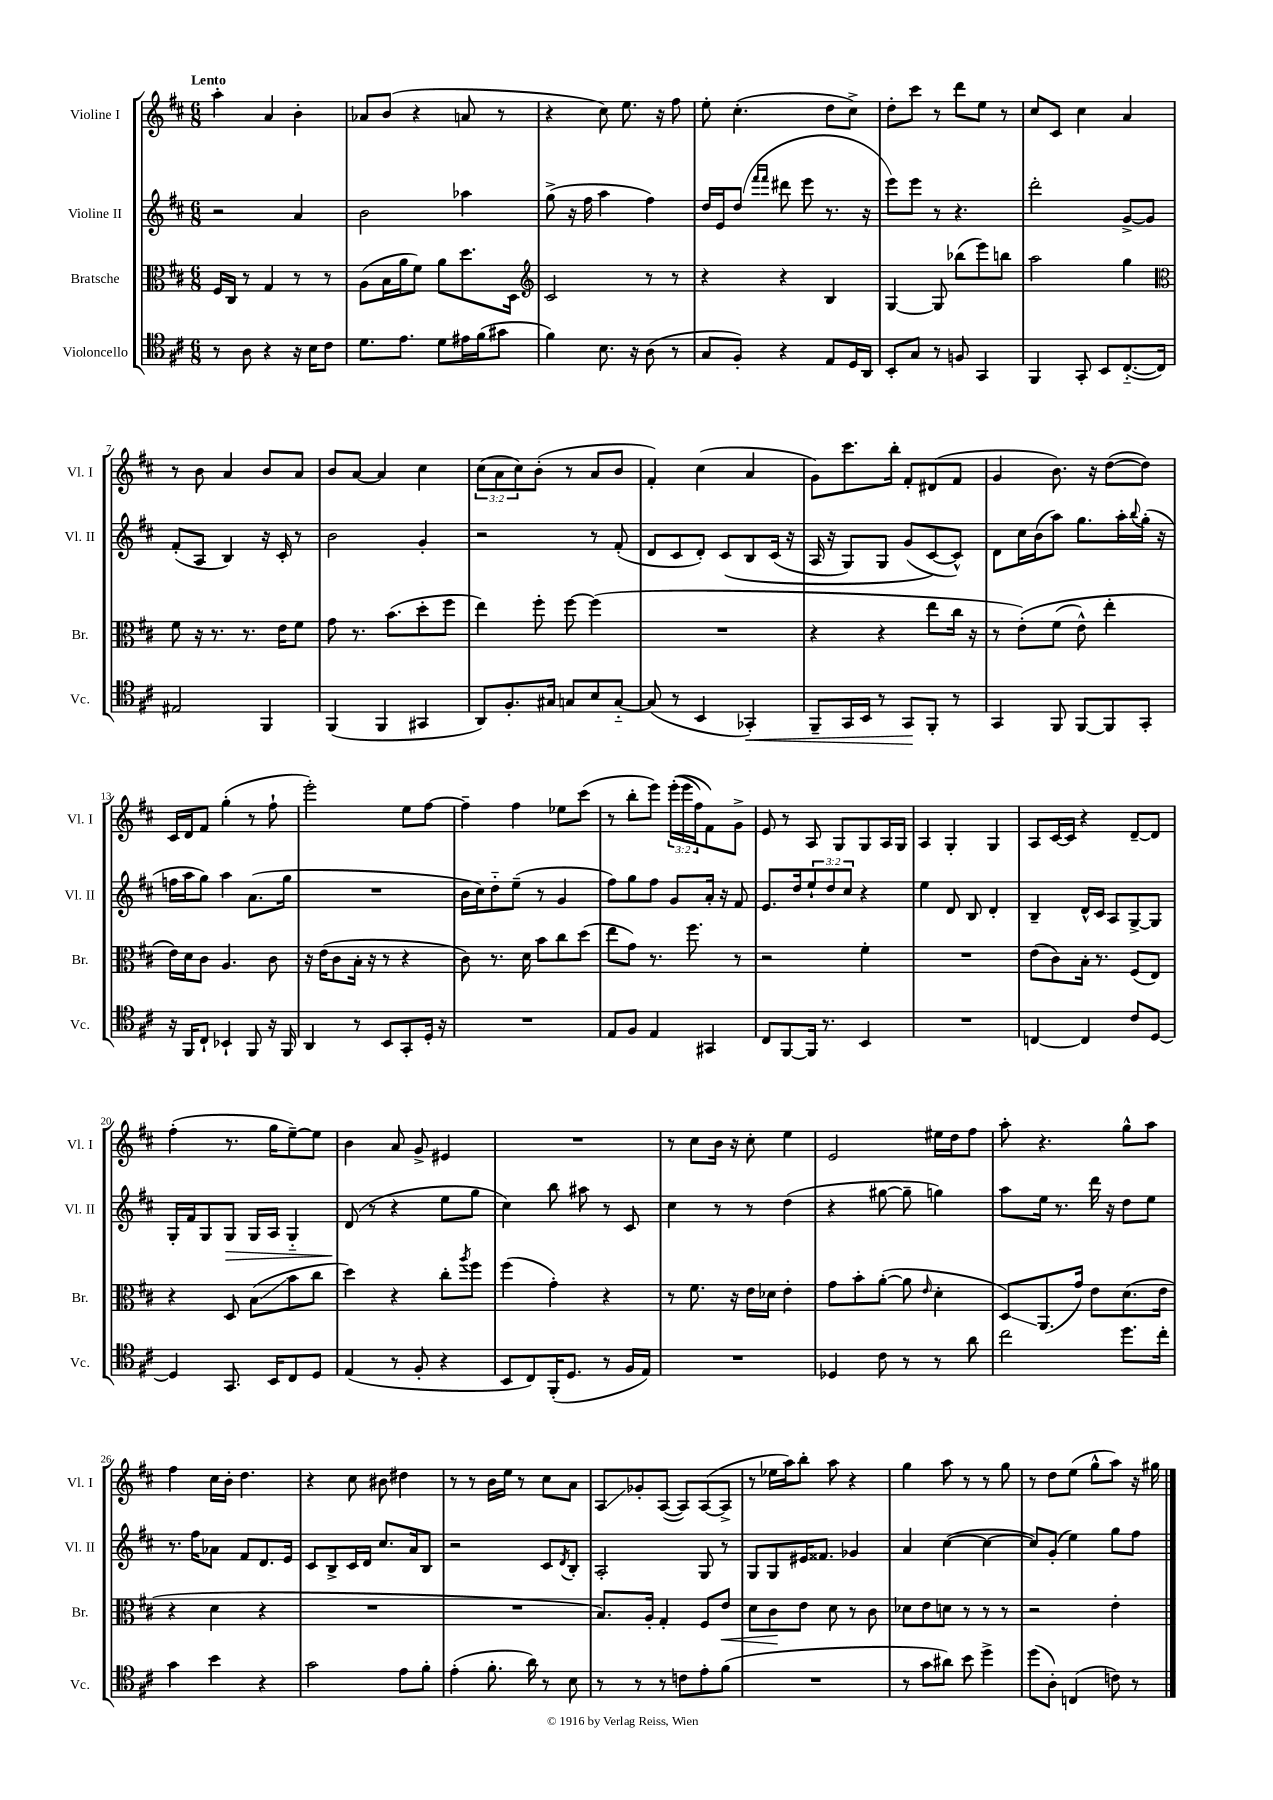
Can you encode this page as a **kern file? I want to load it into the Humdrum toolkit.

**kern	**kern	**kern	**kern
*staff4	*staff3	*staff2	*staff1
*clefC4	*clefC3	*clefG2	*clefG2
*k[f#c#]	*k[f#c#]	*k[f#c#]	*k[f#c#]
*M6/8	*M6/8	*M6/8	*M6/8
8r	16F#	2r	4aa'
.	16C#	.	.
8A	8r	.	.
4r	4G	.	4a
16r	8r	4a	4b'
16B	.	.	.
8c#	8r	.	.
=	=	=	=
8.d	(8A	2b	8a-
.	16B	.	(8b
8.e	16a	.	.
.	8f#)	.	4r
8d	8a	.	.
16e#	8.dd	4aa-	8a
(16f#	.	.	.
8g#	.	.	8r
.	16D	.	.
=	=	=	=
*	*clefG2	*	*
4f#)	2c#	(8gg^	4r
.	.	16r	.
.	.	16ff#	.
8.B	.	4aa	8cc#)
.	.	.	8.ee
16r	.	.	.
(8A	8r	4ff#)	.
.	.	.	16r
8r	8r	.	8ff#
=	=	=	=
8G	4r	16dd	8ee'
.	.	16e	.
8F#')	.	(8dd	(4.cc#'
.	.	16qqfff#	.
.	.	16qqfff#	.
4r	4r	8ddd#	.
.	.	8eee	.
8E	4B	8.r	8dd
16D	.	.	8cc#^)
16AA	.	16r	.
=	=	=	=
8BB'	[4G	8eee)	8dd'
8G	.	8eee	8ccc#
8r	8G]	8r	8r
8F	(8bb-	4.r	8ddd
4GG	8eee)	.	8ee
.	8bb	.	8r
=	=	=	=
4FF#	2aa	2ddd'	8cc#
.	.	.	8c#
8GG'	.	.	4cc#
8BB	.	.	.
([8.C#'~	4gg	[8g^	4a
.	.	8g]	.
16C#])	.	.	.
=	=	=	=
*	*clefC3	*	*
2E#	8f#	(8f#'	8r
.	16r	8A	8b
.	8.r	.	.
.	.	4B)	4a
.	8.r	.	.
4FF#	.	16r	8b
.	16e	16c#'	.
.	8f#	8r	8a
=	=	=	=
(4FF#	8g	2b	8b
.	8.r	.	[8a
4FF#	.	.	4a]
.	(8.b	.	.
4GG#	8dd'	4g'	4cc#
.	8ff#	.	.
=	=	=	=
8AA)	4ee)	2r	(12cc#
.	.	.	12a
8.F#'	.	.	.
.	.	.	12cc#)
.	8ff#'	.	(8b'
16G#	.	.	.
8G	[8ff#	.	8r
8B	(4ff#]	8r	8a
[8G'~	.	(8f#'	8b
=	=	=	=
(8G]	2.r	8d	4f#')
8r	.	8c#	.
4BB	.	8d')	(4cc#
.	.	&(8c#	.
4GG-')	.	8B	4a
.	.	(16c#	.
.	.	16r	.
=	=	=	=
8FF#~	4r	16A	8g)
.	.	16r	.
16GG	.	8G)	8.ccc#
16BB	.	.	.
8r	4r	8G	.
.	.	.	16bb'
8GG	.	(8g	8f#'
8FF#'	8ee	[8c#&)	(8d#
8r	16cc#	8c#^^])	8f#
.	16r	.	.
=	=	=	=
4GG	8r	8d	4g
.	&(8e')	16cc#	.
.	.	(16b	.
8FF#	(8f#	8aa)	8.b)
[8FF#	8e^^)	8.gg	.
.	.	.	16r
8FF#]	4ee'	.	([8dd
.	.	16aa'	.
.	.	8qqbb	.
8GG'	.	(16gg'	8dd])
.	.	16r	.
=	=	=	=
16r	16e&)	16ff	16c#
16FF#	16d	16aa	16d
8C#`	8c#	8gg)	8f#
4BB-`	4.A	4aa	(4gg'
8FF#	.	(8.a	8r
16r	8c#	.	8ff#`
16FF#	.	16gg	.
=	=	=	=
4AA	16r	2.r	2eee')
.	(16e	.	.
.	8c#	.	.
8r	16B'	.	.
.	16r	.	.
8BB	8r	.	.
8GG'	4r	.	8ee
16D'	.	.	[8ff#
16r	.	.	.
=	=	=	=
2.r	8c#)	16b	4ff#~]
.	.	16cc#)	.
.	8.r	8dd'~	.
.	.	(8ee~	4ff#
.	16d	.	.
.	8b	8r	.
.	8cc#	4g	8ee-
.	(8dd	.	(8ccc#
=	=	=	=
8E	8ee	8ff#)	8r
8F#	8g)	8gg	8bb'
4E	8.r	8ff#	8eee)
.	.	8g	&((24eee'
.	.	.	24eee
.	8.ff#	.	.
.	.	.	24ff#)
4GG#	.	16a'	8f#&)
.	.	16r	.
.	8r	8f#	8g^
=	=	=	=
8C#	2r	8.e	8e
[8FF#	.	.	8r
.	.	16dd	.
16FF#]	.	12ee`	8A
8.r	.	.	.
.	.	12dd	.
.	.	.	8G
.	.	12cc#	.
4BB	4f#'	4r	8G
.	.	.	16A
.	.	.	16G
=	=	=	=
2.r	2.r	4ee	4A
.	.	8d	4G'
.	.	8B	.
.	.	4d'	4G
=	=	=	=
[4C	(8e	4B~	8A
.	8c#)	.	[16c#
.	.	.	16c#]
4C]	16B'	16d^^	4r
.	8.r	16c#	.
.	.	8A	.
8c#	(8F#	[8G^	[8d~
[8D	8E)	8G]	8d]
=	=	=	=
4D]	4r	16G'	(4ff#'
.	.	16f#	.
.	.	8G	.
8.GG	8D	8G	8.r
.	(8B	16G	.
16BB	.	16A	16gg
8C#	8b	4G'~	[8ee~)
8D	8cc#	.	8ee]
=	=	=	=
(4E	4dd)	(8d	4b
.	.	8r	.
8r	4r	4r	8a
8F#'	.	.	8g^
4r	8cc#'	8ee	4e#
.	8qaa	.	.
.	8ff#	8gg	.
=	=	=	=
8BB	(4ff#	4cc#)	2.r
8C#)	.	.	.
(16FF#'	4g')	8bb	.
8.D	.	.	.
.	.	8aa#	.
8r	4r	8r	.
16F#	.	8c#	.
16E)	.	.	.
=	=	=	=
2.r	8r	4cc#	8r
.	8.f#	.	8cc#
.	.	8r	16b
.	16r	.	16r
.	16e	8r	8cc#'
.	16d-	.	.
.	4e'	(4dd	4ee
=	=	=	=
4D-	8g	4r	2e
.	8b'	.	.
8c#	([8a'	[8gg#	.
8r	8a]	8gg#~]	.
.	16qqe	.	.
8r	4d'	4gg)	16ee#
.	.	.	16dd
8a	.	.	8ff#
=	=	=	=
2cc#	8D)	8aa	8aa'
.	(8.AA	16ee	4.r
.	.	8.r	.
.	16g)	.	.
.	8e	16ddd	.
.	.	16r	.
8.dd	(8.d	8dd	8gg^^
.	.	8ee	8aa
16cc#'	16e	.	.
=	=	=	=
4g	4r	8.r	4ff#
.	.	16ff#	.
4b	4d	8a-	16cc#
.	.	.	16b'
.	.	8f#	4.dd
4r	4r	8.d	.
.	.	16e	.
=	=	=	=
2g	2.r	8c#	4r
.	.	8B^	.
.	.	16c#	8cc#
.	.	16d	.
.	.	8.cc#	8b#
8e	.	.	4dd#
.	.	16a	.
8f#'	.	8B	.
=	=	=	=
(4e'	2.r	2r	8r
.	.	.	8r
8.f#'	.	.	16b
.	.	.	16ee
.	.	.	8r
16a)	.	.	.
8r	.	8c#	8cc#
.	.	8qd	.
8B	.	8B'	8a
=	=	=	=
8r	8.B)	2A'	8A
8r	.	.	8g-'
.	16A'	.	.
8r	4G'	.	([8A
8c	.	.	8A])
8e'	8F#	8G	([8A
(8f#	8e	8r	8A^]
=	=	=	=
2.r	8d	8G	8r
.	8c#	8G	16ee-
.	.	.	16aa)
.	8e	16e#	8bb'
.	.	8.f##	.
.	8d	.	8aa
.	8r	4g-	4r
.	8c#	.	.
=	=	=	=
8r	8d-	4a	4gg
8g	8e	.	.
8a#)	8d	([4cc#	8aa
8b	8r	.	8r
4dd^	8r	4cc#_	8r
.	8r	.	8gg
=	=	=	=
(8dd	2r	8cc#])	8r
8A')	.	(8g'	8dd
(4C	.	4ee)	(8ee
.	.	.	8gg^^
8c)	4e'	8gg	8aa)
8r	.	8ff#	16r
.	.	.	16gg#
==	==	==	==
*-	*-	*-	*-
